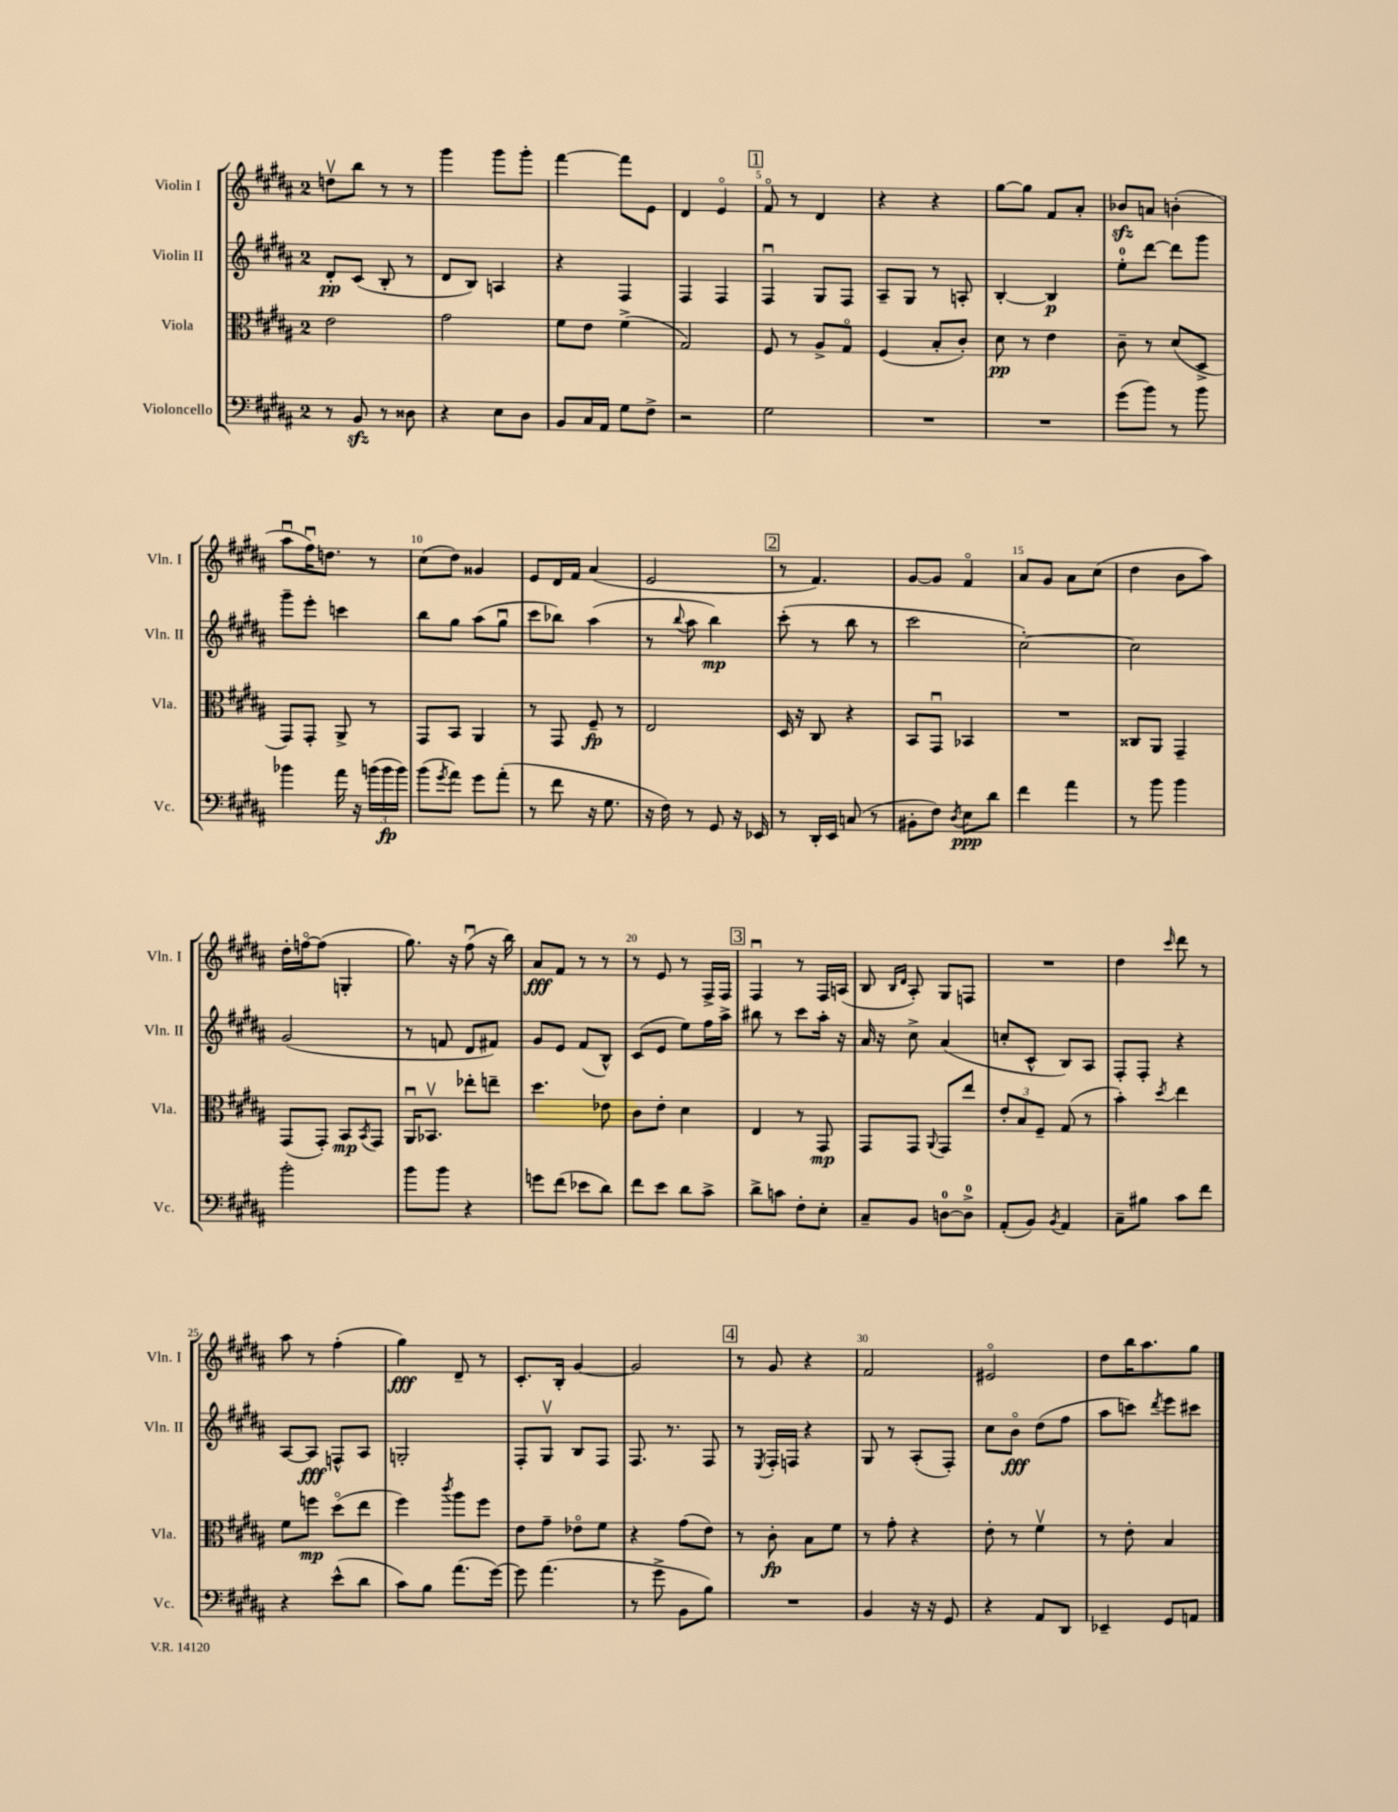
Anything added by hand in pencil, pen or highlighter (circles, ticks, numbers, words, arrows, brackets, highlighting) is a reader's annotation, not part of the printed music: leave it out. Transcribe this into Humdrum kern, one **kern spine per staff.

**kern	**kern	**kern	**kern
*staff4	*staff3	*staff2	*staff1
*clefF4	*clefC3	*clefG2	*clefG2
*k[f#c#g#d#a#]	*k[f#c#g#d#a#]	*k[f#c#g#d#a#]	*k[f#c#g#d#a#]
*M2/4	*M2/4	*M2/4	*M2/4
8r	2e	8d#'	8ddv
8BB	.	(8c#	8bb
8r	.	8B'	8r
8D##	.	8r	8r
=	=	=	=
4r	2g#	8d#	4ggg#
.	.	8B)	.
8E	.	4A	8ggg#
8D#	.	.	8ggg#'
=	=	=	=
8BB	8f#	4r	[4fff#
16C#	8e	.	.
16AA#	.	.	.
8G#	(4f#^	4F#	8fff#]
8F#^	.	.	8e
=	=	=	=
2r	2G#)	4F#	4d#
.	.	4F#	4eo
=	=	=	=
2G#	8F#	4F#u	8f#o
.	8r	.	8r
.	8A#^	8G#	4d#
.	8G#o	8F#	.
=	=	=	=
2r	(4F#	8A#~	4r
.	.	8G#	.
.	8B'	8r	4r
.	8c#')	8A'	.
=	=	=	=
2r	8d#	[4B'	[8gg#
.	8r	.	8gg#]
.	4e	4B]	8f#
.	.	.	8a#'
=	=	=	=
(8g#	8c#~	8ee'	8b-
8b)	8r	[8ddd#	8a
8r	(8d#	8ddd#]	(4b'
8b	8D#^	8ggg#	.
=	=	=	=
4b-	8GG#)	8ggg#~	8aa#u
.	8GG#'	8eee'	16ff#u)
.	.	.	8.dd
16a#	8AA#^	4ccc	.
16r	.	.	.
(24b	8r	.	8r
24b	.	.	.
24b)	.	.	.
=	=	=	=
(8b	8GG#	8bb	(8cc#
8qg#	.	.	.
8a#)	8BB	8gg#	8dd#)
8g#	4AA#	(8aa#	4g##
(8a#'	.	8gg#u	.
=	=	=	=
8r	8r	8ccc#	8e
8f#	8GG#	8bb-)	16d#
.	.	.	16f#
16r	8F#~	(4aa#	(4a#
8.G#	.	.	.
.	8r	.	.
=	=	=	=
16r	2E	8r	2e
16F#)	.	.	.
.	.	8qqbb	.
8r	.	8aa#	.
8GG#	.	4bb)	.
16r	.	.	.
16EE-	.	.	.
=	=	=	=
8r	16D#	(8ccc#'	8r
.	16r	.	.
16DD#'	8C#	8r	4.f#)
16EE	.	.	.
(8C	4r	8bb	.
8r	.	8r	.
=	=	=	=
8BB#'	8BB	2ccc#	[8g#
8F#)	8GG#u	.	8g#]
8qD#	.	.	.
8E	4BB-	.	4f#o
8d#	.	.	.
=	=	=	=
4f#	2r	[2cc#')	8a#
.	.	.	8g#
4a#	.	.	8a#
.	.	.	(8cc#
=	=	=	=
8r	8C##	2cc#]	4dd#
8b	8AA#	.	.
4b	4GG#~	.	8b
.	.	.	8aa#)
=	=	=	=
2b'	(8GG#	(2g#	16dd#'
.	.	.	[16ffo
.	8GG#')	.	(8ff]
.	8BB	.	4G'
.	8qBB	.	.
.	8GG#	.	.
=	=	=	=
8b	16AA#u	8r	8.gg#)
.	8.BB-v	.	.
8b	.	8f	.
.	.	.	16r
4r	8ee-'	8d#	(8ff#u
.	8ee~	8f#)	16r
.	.	.	16bb)
=	=	=	=
8g	4.dd#	8g#	8a#
(8f#	.	8e	8f#
8e-	.	(8f#	8r
8d#)	8e-	8B^^)	8r
=	=	=	=
8f#	8c#	(8c#	8r
8e	8e'	8e	8e
8d#	4d#	8ee)	8r
8c#^	.	16ff#	16F#^
.	.	16aa#^	16F#
=	=	=	=
8d#^	4E	8bb#	4F#u
8c	.	8r	.
8F#'	8r	8ccc#	8r
8E'	8GG#	16aa#'	16F#
.	.	16r	(16A
=	=	=	=
8C#~	8GG#	16a#	8B
.	.	16r	.
.	.	.	16qqB
.	.	.	16qqd#
8BB	8GG#	8cc#^	8A#')
.	8qqAA#	.	.
[8D	8GG#	(4a#	8G#
8D^]	8ee	.	8F
=	=	=	=
(8AA#'	12e'	8cc'	2r
.	12B	.	.
8BB)	.	8c#^^	.
.	12F#~	.	.
8qBB	.	.	.
4AA#	(8G#	8B)	.
.	8r	8A#	.
=	=	=	=
8C#~	4b')	8F#'	4dd#
8B#	.	8F#'	.
.	8qdd#	.	16qqccc#
8c#	4ee	4r	8ddd#
8f#	.	.	8r
=	=	=	=
4r	8f#	[8A#	8aa#
.	8ff	8A#]	8r
(8e^^	(8dd#o	8F^^	(4ff#'
8d#	8ee	8A#	.
=	=	=	=
8c#)	4ff#)	2G'	4gg#)
8B	.	.	.
.	8qccc#	.	.
(8.a#	8aa#	.	8d#~
.	8ff#	.	8r
[16g#)	.	.	.
=	=	=	=
8g#]	8e	8F#'	8.c#'
(4.a#	8g#~	8G#v	.
.	.	.	16B'
.	8e-o	8B	[4g#
.	8f#	8F#	.
=	=	=	=
8r	4r	8.F#	2g#]
8g#^	.	.	.
.	.	8.r	.
8BB	(8g#	.	.
8B)	8e)	8F#	.
=	=	=	=
2r	8r	8r	8r
.	.	8qE	.
.	8c#'	16F#'	8g#
.	.	16F	.
.	8B	4r	4r
.	8f#	.	.
=	=	=	=
4BB	8r	8G#	2f#
.	8g#'	8r	.
16r	4r	(8A#'	.
16r	.	.	.
8GG#	.	8F#')	.
=	=	=	=
4r	8e'	8cc#	2e#o
.	8r	8bo	.
8AA#	4f#v	(8dd#	.
8DD#	.	8ff#	.
=	=	=	=
4EE-~	8r	8aa#	8dd#
.	8e'	8ccc)	16bb
.	.	.	8.aa#
.	.	8qddd#	.
8GG#	4B	8eee	.
8AA	.	8ccc#	8gg#
==	==	==	==
*-	*-	*-	*-
